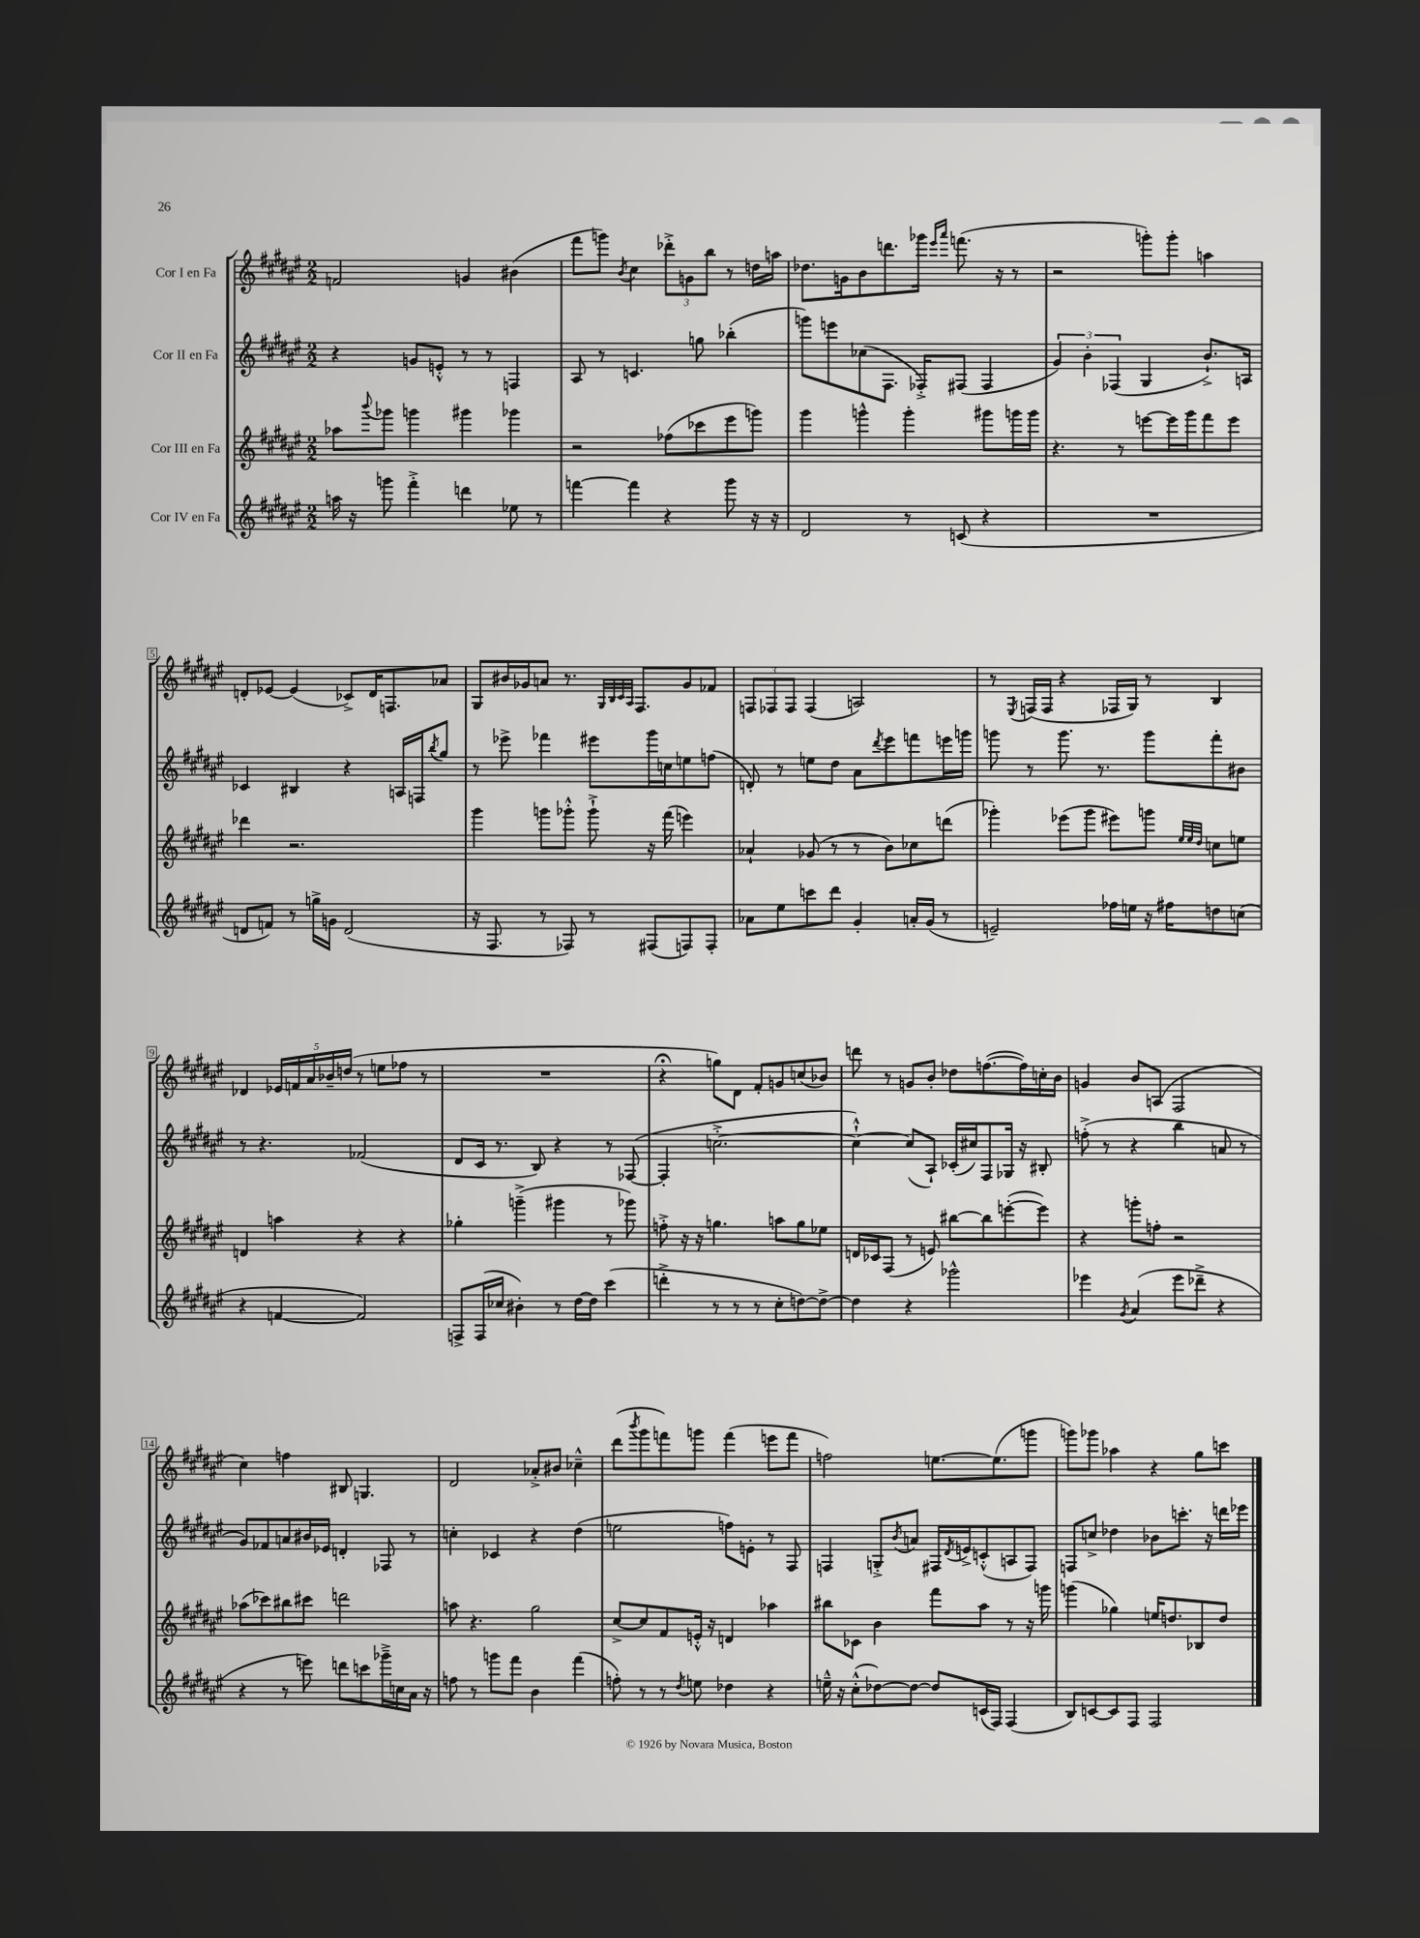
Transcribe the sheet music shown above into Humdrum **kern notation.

**kern	**kern	**kern	**kern
*staff4	*staff3	*staff2	*staff1
*clefG2	*clefG2	*clefG2	*clefG2
*k[f#c#g#d#a#e#]	*k[f#c#g#d#a#e#]	*k[f#c#g#d#a#e#]	*k[f#c#g#d#a#e#]
*M2/2	*M2/2	*M2/2	*M2/2
16aa\	8aa-\L	4r	2f/
16r	.	.	.
.	8qqbbb/	.	.
8ggg\	8ggg-\J	.	.
4fff#'^\	4ggg\	8g/L	.
.	.	8e'^^/J	.
4ddd\	4ggg#\	8r	4g/
.	.	8r	.
8ee-\	4ggg-\	4F/	(4b#\
8r	.	.	.
=	=	=	=
[4fff\	2r	8A#/	8fff#\L
.	.	8r	8ggg\J)
.	.	.	8qb/
4fff\]	.	4.c/	4cc#\
4r	(8ff-\L	.	12ddd-'^\L
.	.	.	12g\
.	8ccc-\	8gg\	.
.	.	.	12bb\J
8ggg#\	8eee#\	(4bb-'\	8r
16r	8ggg\J)	.	16dd\LL
16r	.	.	16aa\JJ
=	=	=	=
2d#/	4ggg#\	8ggg\L)	8.dd-\L
.	.	8eee\	.
.	.	.	16g\k
.	4ggg^^\	(8cc-\	8b\
.	.	8.F#\J	8.ddd\
8r	4ggg'\	.	.
.	.	16F-'^/LK)	16ggg-\Jk
.	.	.	16qqeee#/LL
.	.	.	16qqaaa#/JJ
(8c/	.	(8F#/J	(8.fff\
4r	8ggg#\L	4F#/	.
.	.	.	16r
.	16ggg\L	.	8r
.	16ggg\JJ	.	.
=	=	=	=
1r	4.r	6g#/)	2r
.	.	6b'\	.
.	.	(6F-/	.
.	8r	.	.
.	[8eee\L	4G#/	8ggg'\L)
.	16eee\]L	.	8ggg'\J
.	16ggg#\J	.	.
.	8fff#\	8.b`^/L)	4aa\
.	8eee\J	.	.
.	.	16A/Jk	.
=	=	=	=
8d/L	4ddd-\	4c-/	8d'/L
8f/J)	.	.	[8e-/J
8r	2.r	4B#/	(4e-/]
16gg^\LL	.	.	.
16g\JJ	.	.	.
(2d/	.	4r	8c-^/L)
.	.	.	16d/K
.	.	.	8.F/
.	.	16A/LL	.
.	.	16F/J	.
.	.	8qbb/	.
.	.	8gg#/J	8a-/J
=	=	=	=
16r	4ggg#\	8r	8G#/L
8.F#/	.	.	.
.	.	8eee-^\	16b#/L
.	.	.	16g-/J
8r	8ggg\L	4fff-\	8a/J
8F-/)	8ggg-'^^\J	.	8.r
8r	8ggg-`^\	8eee#\L	.
.	.	.	32qqG#/LLL
.	.	.	32qqB/
.	.	.	32qqc#/
.	.	.	32qqA#/JJJ
.	.	.	8.F#/L
(8F#/L	16r	16ggg#\L	.
.	(16fff#\	16cc\J	.
8F/)	4eee\)	8ee\	8g-/
8F'/J	.	(8ff\J	8f-/J
=	=	=	=
8a-\L	4a-`/	8d'/)	12F/L
.	.	.	12F-/
8ee#\	.	8r	.
.	.	.	12F-/J
8ccc\	(8g-/	8ee\L	(4F-/
8ddd#\J	8r	8dd#\J	.
4g#'/	8r	8a#\L	2A/)
.	.	8qddd#/	.
.	8b\L)	8eee#\	.
16a'/LL	8cc-\	8fff\	.
(16g#/JJ	.	.	.
8r	(8ddd\J	16eee\L	.
.	.	16ggg\JJ	.
=	=	=	=
2e~/)	4ggg-'\)	8ggg\	8r
.	.	.	8qE#/
.	.	8r	(16F/LL
.	.	.	16F/JJ
.	(8eee-\L	8.ggg\	4r
.	8ggg-\J	.	.
.	.	8.r	.
16ff-\LL	8eee#\L)	.	16F-/LL
16ee\JJ	.	.	16G#/JJ)
16r	8ggg\J	8ggg\L	8r
16ff#\LK	.	.	.
.	32qqee#/LLL	.	.
.	32qqee#/	.	.
.	32qqdd#/JJJ	.	.
8dd\	8cc\L	8fff#'\	4B/
(8cc\J	8ee\J	8b#\J	.
=	=	=	=
4r	4d/	8r	4d-/
.	.	4.r	.
[4f/	4aa\	.	20e-/LL
.	.	.	20f/
.	.	.	20a#/
.	.	.	20b-~/
.	.	.	(20dd/JJ
2f/])	4r	(2f-/	8r
.	.	.	8ee\L
.	4r	.	8ff-\J
.	.	.	8r
=	=	=	=
8F^/L	4gg-'\	8d#/L	1r
(16F/L	.	16c#/Jk	.
16cc-/JJ	.	8.r	.
4b#'\)	(4ggg~^\	.	.
.	.	8B/)	.
8r	4ggg#\	4r	.
[16dd#\LL	.	.	.
16dd#\]JJ	.	.	.
(4ccc#\	8r	8r	.
.	8ggg-\)	([8F-/	.
=	=	=	=
4ddd'^\	8ff'^\	4F-'/]	4r;
.	16r	.	.
.	16r	.	.
8r	4.gg\	[2.cc'^\	8gg\L)
8r	.	.	8d#\J
8r	.	.	8f#'/L
8cc#'\L	8aa\L	.	8g/
[8dd\)	8gg\	.	(8cc/
8dd^\_J	8ee-\J	.	8b-/J)
=	=	=	=
4dd\]	16d/LL	4cc`^^\_)	8ddd\
.	16c-/J	.	.
.	(8F#/J	.	8r
4r	8r	(8cc/]L	8g/L
.	8e/)	8A#`/J)	8b'/J
2ggg-^^\	[8bb#\L	(16c-'/LL	8dd-\L
.	.	16cc#/J)	.
.	8bb#\]	8F#/	([8.ff\
.	([8eee'\	16G-/Jk	.
.	.	16r	16ff\]L)
.	8eee\]J)	8B#'/	16cc'\
.	.	.	16b\JJ
=	=	=	=
4eee-\	4r	(8ff'^\	4g/
.	.	8r	.
8qg#/	.	.	.
(4a#/	8ggg'\L	4r	8b/L
.	8ff'\J	.	(8A/J
8eee-\L	2r	4bb\	2F#/
8ddd-~^\J	.	.	.
4r	.	8a/	.
.	.	8r	.
=	=	=	=
4r	(8aa-\L	8g#/L)	4cc#\)
.	8ccc-\)	8f-/	.
8r	8bb#\	8a/	4ff\
8eee\)	8ccc#\J	16b#/L	.
.	.	16e-/JJ	.
8ddd\L	2ddd\	4d'/	8B#/
8ccc\	.	.	4.G/
16ggg-~^\L	.	8F-/	.
16cc\	.	.	.
16a#\JJ	.	8r	.
16r	.	.	.
=	=	=	=
8ff\	8aa\	4cc'\	2d#/
8r	4.r	.	.
8ggg\L	.	4c-/	.
8fff#\J	.	.	.
4b\	2gg#\	4r	8a-'^/L
.	.	.	8b#/J
(4fff#\	.	(4dd#\	4cc-~^^\
=	=	=	=
8ff'\)	[8cc#^/L	2ee\	(8ddd#\L
.	.	.	8qbbb/
8r	8cc#/]	.	8ggg#\
8r	8f#/	.	8fff\)
8qdd#/	.	.	.
8ee\	16e'^^/Jk	.	8ggg\J
.	16r	.	.
4dd-\	4d/	8ff\L)	(4fff\
.	.	8e'\J	.
4r	4aa-\	8r	8eee\L
.	.	8F#/	8fff\J
=	=	=	=
16ee~^^\	8bb#\L	4F/	2ff\)
16r	.	.	.
(8cc#'^^\L	8c-\J	.	.
[8dd-\)	4b\	8G'^/L	.
.	.	8qb/	.
8dd-\_J	.	8a/J	.
8dd-/]L	8fff#\L	16F#/LL	[8.ee\L
.	.	8qd#/	.
.	.	16e^/J	.
(16c/L	8aa#\J	(8c'^^/	.
16F#/JJ)	.	.	(8.ee\]
(4F#/	8r	8A/	.
.	16r	8F#/J)	8ggg\J
.	16ggg\	.	.
=	=	=	=
8B/L)	(4ggg\	8F/L	8ggg\L)
[8c/	.	8cc^/J	8ggg-\J
8c/]	4gg-\)	4dd-\	4aa-\
8F#/J	.	.	.
2F#/	16ee/LK	8b-\L	4r
.	8.dd/	.	.
.	.	8.ccc'\J	.
.	8B-/	.	8gg#\L
.	.	16r	.
.	8dd/J	16ddd\LL	8ccc\J
.	.	16eee-\JJ	.
==	==	==	==
*-	*-	*-	*-
